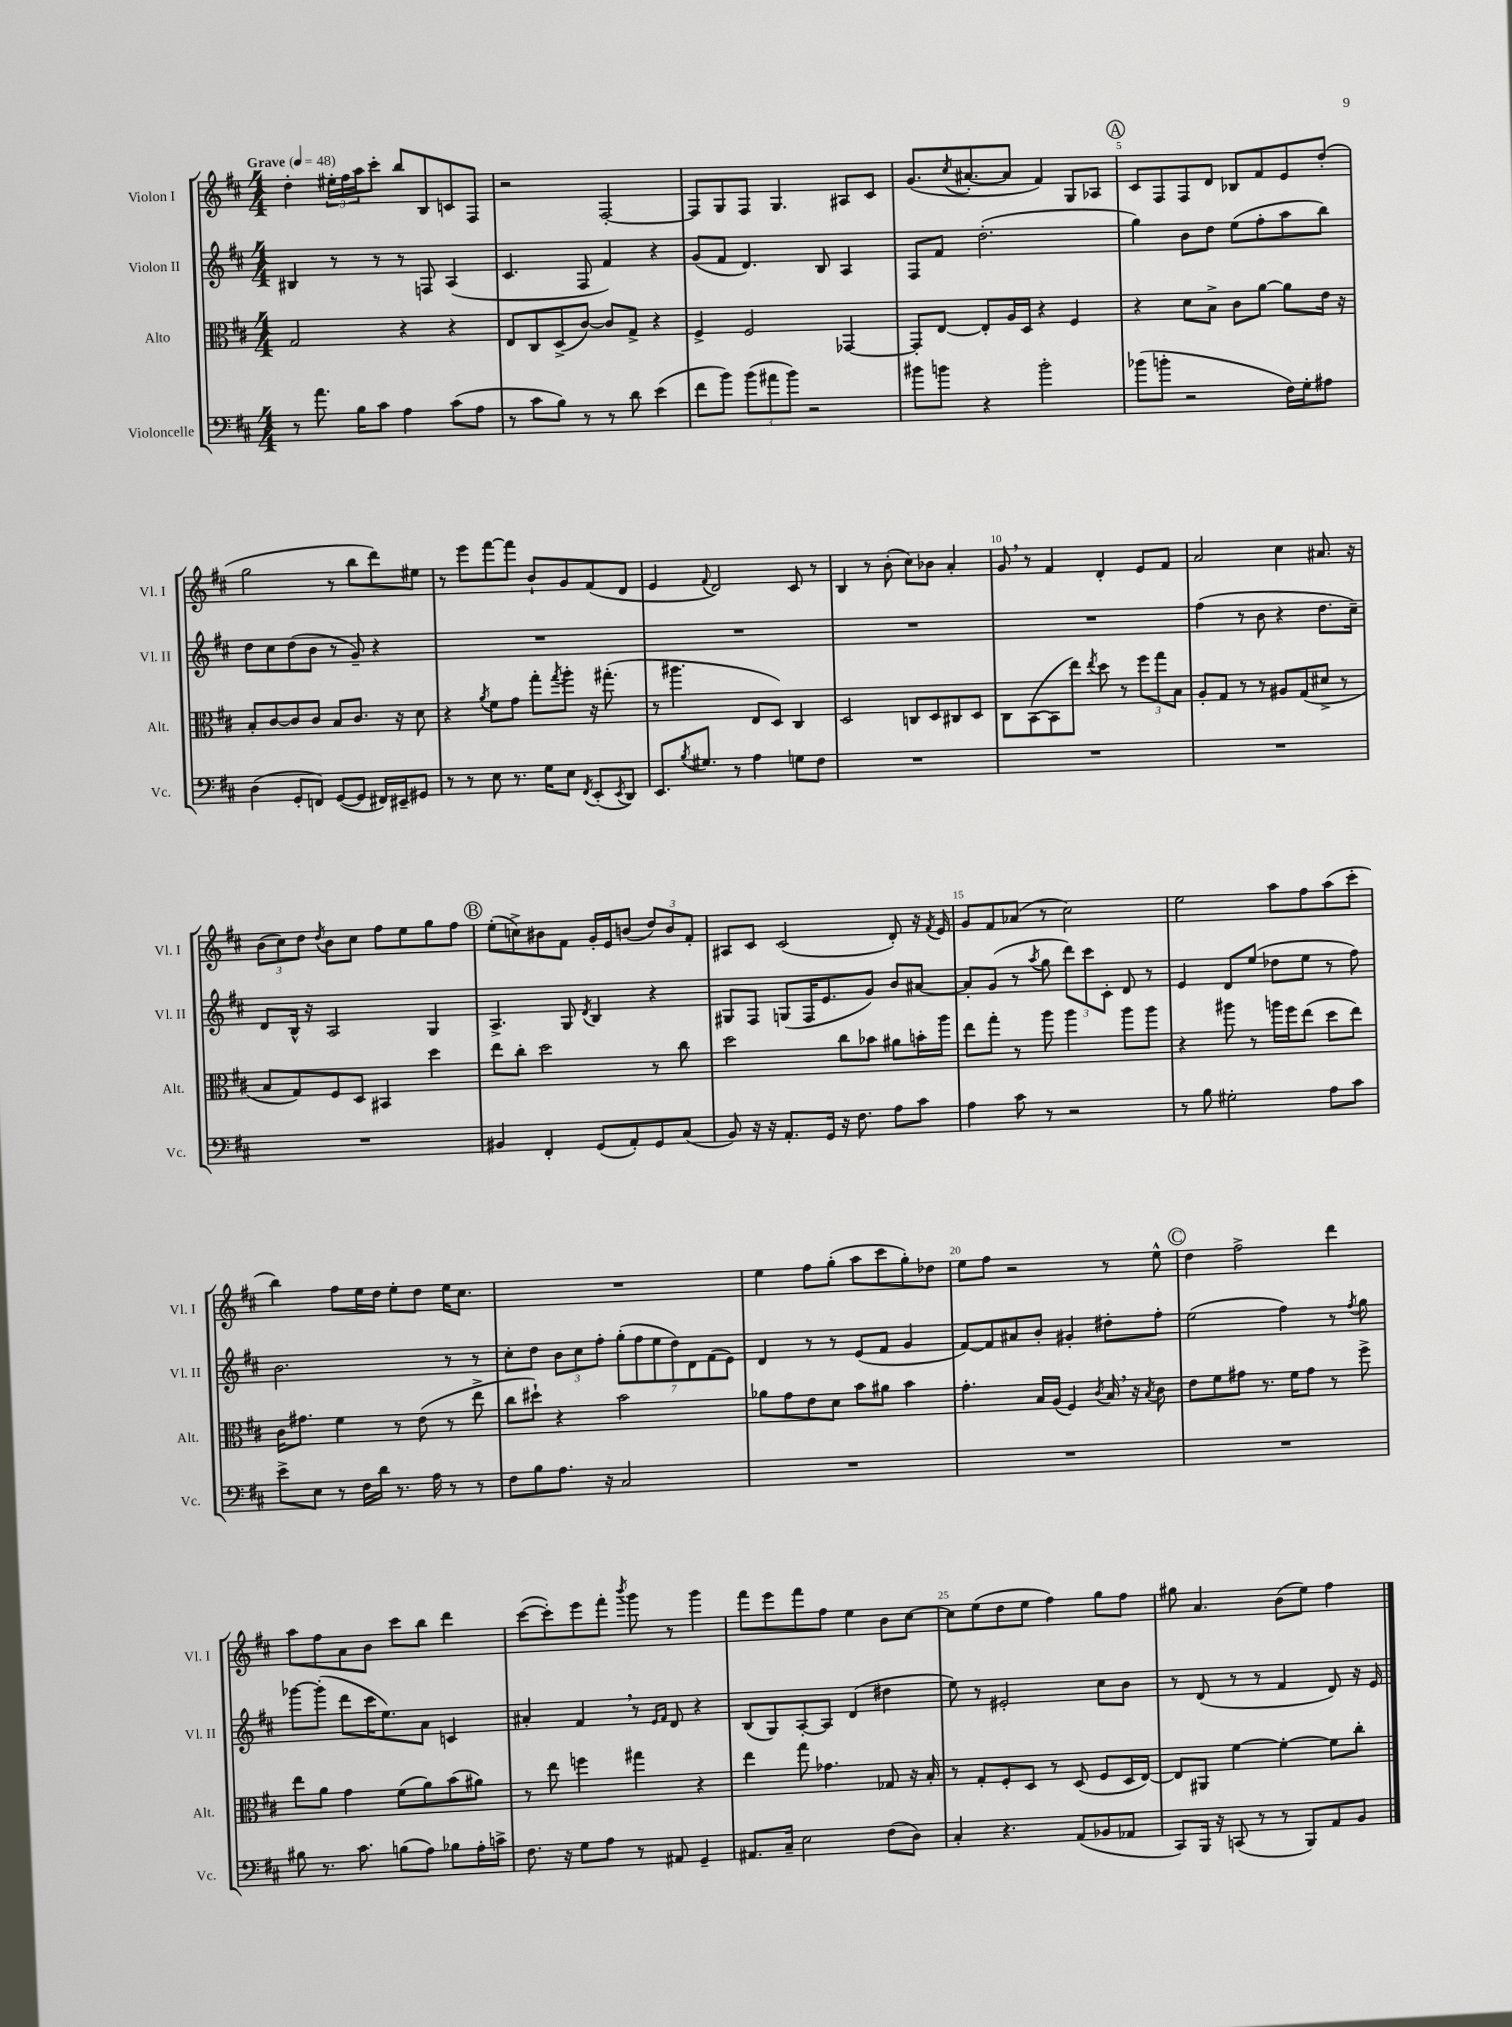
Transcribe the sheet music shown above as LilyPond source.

<<
\new StaffGroup <<
\new Staff = "s0" \with { instrumentName = "Violon I" shortInstrumentName = "Vl. I" } {
    \clef treble \key d \major \numericTimeSignature \time 4/4 \tempo "Grave" 4 = 48
    d''4-. \tuplet 3/2 { eis''16-. fis''16 a''16 } cis'''8-. b''8 b8 c'8 fis8 |
    r2 fis2~-. |
    fis8 g8 fis8 g4. ais8 cis'8 |
    g'8.( \acciaccatura { cis''8 } ais'8.~-. ais'8 fis'4) g8 aes8 |
    \mark \markup { \circle "A" } cis'8 fis8 fis8 d'8 bes8 fis'8 e'8 d''8-.( |
    g''2 r8 b''8 d'''8) eis''8 |
    r8 e'''8 fis'''8~ fis'''8 b'8-! g'8 fis'8( d'8 |
    e'4 \appoggiatura { fis'8 } d'2) cis'8 r8 |
    b4 r8 b'8-.( cis''8) bes'8 a'4-. |
    g'8 \breathe r8 fis'4 d'4-. e'8 fis'8 |
    a'2 cis''4 ais'8. r16 |
    \tuplet 3/2 { b'8( cis''8) d''8 } \acciaccatura { d''8 } b'8 cis''8 fis''8 e''8 g''8 fis''8 |
    \mark \markup { \circle "B" } e''8-.( c''8->) bis'8 fis'8 g'16-. e'16 b'8( \tuplet 3/2 { d''8) b'8 fis'8-. } |
    ais8 cis'8 cis'2( d'8-.) r16 \acciaccatura { fis'8 } e'16 |
    g'8 fis'8 aes'8( r8 cis''2) |
    e''2 a''8 fis''8 a''8( cis'''8-. |
    b''4) fis''8 e''16 d''16 e''8-. d''8 e''16 cis''8. |
    R1 |
    e''4 fis''8 g''8-.( a''8 cis'''8 g''8-.) des''8 |
    e''8 fis''8 r2 r8 e''8-^ |
    \mark \markup { \circle "C" } d''4 fis''2-> d'''4 |
    a''8 fis''8 a'8 b'8 cis'''8 b''8 d'''4 |
    cis'''8~( cis'''8-.) e'''8 fis'''8-. \acciaccatura { b'''8 } g'''8 r8 g'''4 |
    fis'''8 e'''8 fis'''8 fis''8 e''4 b'8 cis''8~ |
    cis''8 e''8( d''8 e''8 fis''4) g''8 fis''8 |
    gis''8 a'4. b'8( e''8) fis''4 \bar "|." |
}
\new Staff = "s1" \with { instrumentName = "Violon II" shortInstrumentName = "Vl. II" } {
    \clef treble \key d \major \numericTimeSignature \time 4/4
    bis4 r8 r8 r8 f8 a4( |
    cis'4. fis8 fis'4) r4 |
    g'8( fis'8 d'4.) b8 a4 |
    fis8 fis'8 d''2.-.( |
    \mark \markup { \circle "A" } g''4) b'8 d''8 e''8( fis''8-. a''8 b''8) |
    d''8 cis''8 d''8( b'8 r8 g'8--) r4 |
    R1 |
    R1 |
    R1 |
    R1 |
    fis''4( r8 b'8 r4 d''8. cis''16--) |
    d'8 b16-^ r16 a2 g4 |
    \mark \markup { \circle "B" } a4.-> g8 \acciaccatura { d'8 } b4 r4 |
    gis8 fis8 g8( fis16 e'8. g'8) b'8 ais'8~ |
    ais'8-. g'8( r8 \acciaccatura { a''8 } g''8 \tuplet 3/2 { d'''8) cis'''8 cis'8-. } d'8 r8 |
    e'4 d'8 e''8( des''8 e''8 r8 fis''8) |
    b'2. r8 r8 |
    cis''8-. d''8 \tuplet 3/2 { b'8 cis''8 fis''8-. } \tuplet 7/4 { g''8-.( fis''8 e''8 d''8) d'8 fis'8( e'8) } |
    d'4 r8 r8 e'8( fis'8 g'4 |
    fis'8~) fis'8 ais'8 b'8-. gis'4-. dis''8-. fis''8-. |
    \mark \markup { \circle "C" } e''2( fis''4) r8 \acciaccatura { fis''8 } g''8 |
    ges'''8~ ges'''8-.( d'''8 cis'''16 e''8.) a'8 c'4 |
    ais'4-. fis'4 \breathe r8 \grace { e'16 fis'16 } d'8 r4 |
    b8( g8) a8~-. a8 d'4( dis''4 |
    e''8) r8 eis'2-. cis''8 b'8 |
    r8 d'8( r8 r8 fis'4 d'8) r16 e'16 \bar "|." |
}
\new Staff = "s2" \with { instrumentName = "Alto" shortInstrumentName = "Alt." } {
    \clef alto \key d \major \numericTimeSignature \time 4/4
    g2 r4 r4 |
    e8 cis8 d8->( cis'8~) cis'8 g8-> r4 |
    fis4-> fis2 ges,4~ |
    ges,8-. e8~ e8-. a16 d16 r4 fis4 |
    \mark \markup { \circle "A" } r4 d'8 b8-> cis'8 a'8~ a'8 e'16 r16 |
    b8-. cis'8~ cis'8 cis'8 b8 cis'8. r16 d'8 |
    r4 \acciaccatura { a'8 } fis'8 g'8 g''8-. \acciaccatura { g''8 } a''8-. r16 gis''8.-.( |
    r8 ais''4. e8 d8) cis4 |
    d2 c8 d8 cis8 d8 |
    cis8 b,8~( b,8 e''8) \acciaccatura { e''8 } d''8 r8 \tuplet 3/2 { fis''8 g''8 b8 } |
    a8-. g8 r8 r8 ais8 g8( dis'8-> r8 |
    b8 g8) fis8 d8 bis,4 d''4 |
    \mark \markup { \circle "B" } e''8 cis''8-. d''2 r8 cis''8 |
    d''2 cis''8 bes'8 ais'8 b'16-. a''16 |
    e''8 g''8-. r8 a''8 a''4 a''8 a''8 |
    r4 ais''8 r8 a''16 fis''16 e''8( d''8 e''8) |
    cis'16 gis'8. fis'4 r8 e'8( r8 e''8-> |
    cis''8 dis''8-!) r4 b'2 |
    aes'8 g'8 e'8 d'8 b'8 ais'8 b'4 |
    g'4.-. b16 a16( fis4) \acciaccatura { cis'8 } b16 \breathe r16 \acciaccatura { b8 } cis'8 |
    \mark \markup { \circle "C" } e'8 fis'8 gis'8 r8. fis'16 gis'8 r8 fis''8-> |
    e''8 a'8 g'4 fis'8( a'8) b'8( ais'8) |
    r8 e''8 f''4 gis''4 r4 |
    e''4 g''8 ges'4. ges8 r16 b16-. |
    r8 g8-. fis8-. d8 r8 d8( fis8 d16 e16~) |
    e8 ais,8 fis'4~ fis'4~-. fis'8 cis''8-. \bar "|." |
}
\new Staff = "s3" \with { instrumentName = "Violoncelle" shortInstrumentName = "Vc." } {
    \clef bass \key d \major \numericTimeSignature \time 4/4
    r8 a'8. b16 cis'8 a4 cis'8( a8 |
    r8 cis'8 b8) r8 r8 d'8 e'4( |
    fis'8 b'8) \tuplet 3/2 { b'8( ais'8 b'8) } r2 |
    bis'8 b'8 r4 b'2-. |
    \mark \markup { \circle "A" } bes'8( b'8-. r2 fis16) g16-. ais8 |
    d4( g,8-. f,8) g,8~( g,8 fis,16) eis,16-- gis,8 |
    r8 r8 e8 r8. g16 e8 \acciaccatura { fis,8 } e,8-.( \acciaccatura { e,8 } d,8) |
    e,8. \acciaccatura { b8 } gis8. r8 a4 g8 fis8 |
    R1 |
    R1 |
    R1 |
    R1 |
    \mark \markup { \circle "B" } bis,4 fis,4-. g,8( a,8-.) g,8 cis8( |
    b,8) r16 r16 a,8.-. g,16 r16 fis8. a8 cis'8 |
    a4 cis'8 r8 r2 |
    r8 b8 gis2-. a8 cis'8 |
    e'8-> e8 r8 fis16 d'16 r8. a16 r8 r8 |
    fis8 b8 a8. r16 cis2 |
    R1 |
    R1 |
    \mark \markup { \circle "C" } R1 |
    bis8 r8. cis'8. b8( a8) bes8 a16-. c'16-> |
    fis8. r16 g8 a8 r8 ais,8 g,4-- |
    ais,8. cis16-- e2 fis8( d8) |
    cis4-. r4. a,8( bes,8 aes,8 |
    cis,8) b,,16 r16 c,8( r8 r8 b,,8) a,8 b,8 \bar "|." |
}
>>
>>
\layout { \context { \Score \override BarNumber.break-visibility = ##(#f #t #t) barNumberVisibility = #(every-nth-bar-number-visible 5) } }
